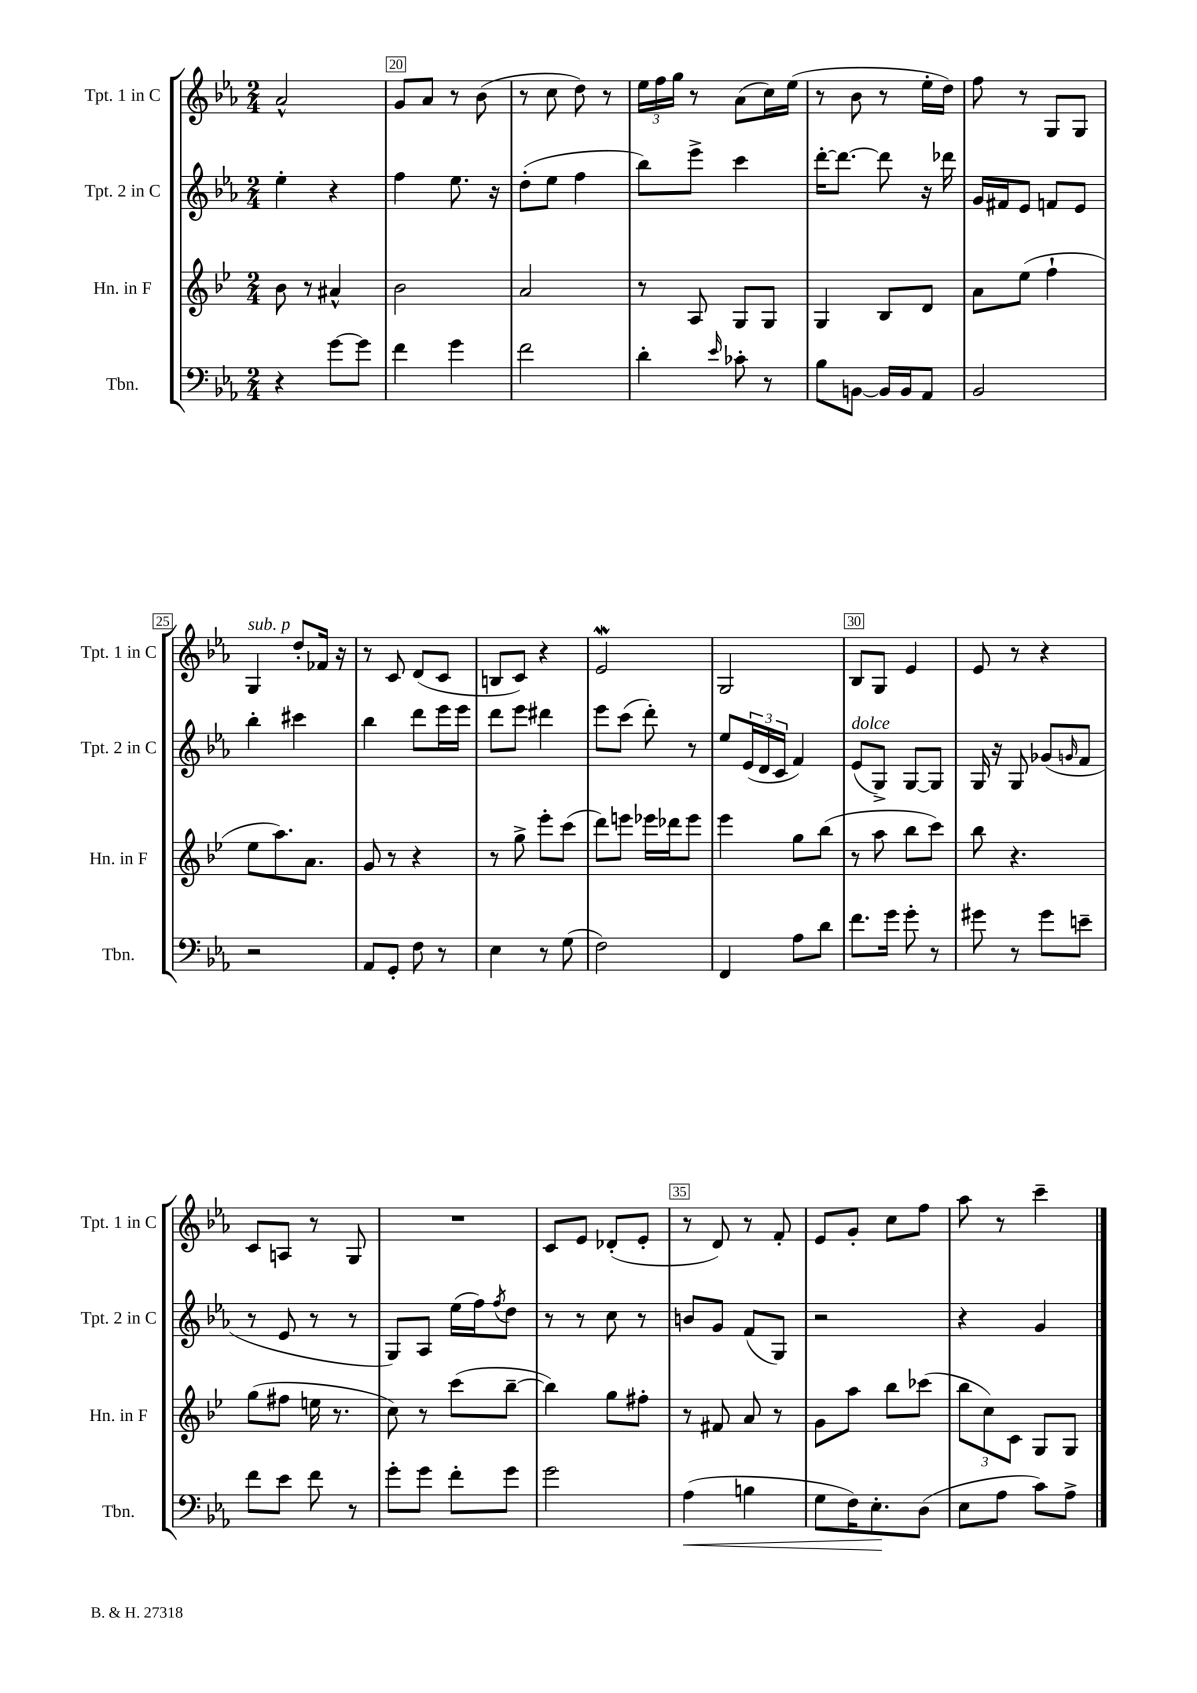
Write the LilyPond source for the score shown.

<<
\new StaffGroup <<
\new Staff = "s0" \with { instrumentName = "Tpt. 1 in C" shortInstrumentName = "Tpt. 1 in C" } {
    \clef treble \key ees \major \numericTimeSignature \time 2/4
    aes'2-^ |
    g'8 aes'8 r8 bes'8( |
    r8 c''8 d''8) r8 |
    \tuplet 3/2 { ees''16 f''16 g''16 } r8 aes'8( c''16) ees''16( |
    r8 bes'8 r8 ees''16-. d''16) |
    f''8 r8 g8 g8 |
    g4^\markup { \italic "sub. p" } d''8-. fes'16 r16 |
    r8 c'8 d'8( c'8 |
    b8 c'8) r4 |
    ees'2\mordent |
    g2 |
    bes8 g8 ees'4 |
    ees'8 r8 r4 |
    c'8 a8 r8 g8 |
    R2 |
    c'8 ees'8 des'8-.( ees'8-. |
    r8 d'8) r8 f'8-. |
    ees'8 g'8-. c''8 f''8 |
    aes''8 r8 c'''4-- \bar "|." |
}
\new Staff = "s1" \with { instrumentName = "Tpt. 2 in C" shortInstrumentName = "Tpt. 2 in C" } {
    \clef treble \key ees \major \numericTimeSignature \time 2/4
    ees''4-. r4 |
    f''4 ees''8. r16 |
    d''8-.( ees''8 f''4 |
    bes''8) ees'''8-> c'''4 |
    d'''16~-. d'''8.~ d'''8 r16 des'''16 |
    g'16 fis'16 ees'8 f'8 ees'8 |
    bes''4-. cis'''4 |
    bes''4 d'''8 ees'''16 ees'''16 |
    d'''8 ees'''8 dis'''4 |
    ees'''8 c'''8( d'''8-.) r8 |
    ees''8 \tuplet 3/2 { ees'16( d'16 c'16 } f'4) |
    ees'8^\markup { \italic "dolce" }( g8->) g8~ g8 |
    g16 r16 g8 ges'8( \grace { g'16 } f'8 |
    r8 ees'8 r8 r8 |
    g8) aes8 ees''16( f''16) \acciaccatura { f''8 } d''8 |
    r8 r8 c''8 r8 |
    b'8 g'8 f'8( g8) |
    r2 |
    r4 g'4 \bar "|." |
}
\new Staff = "s2" \with { instrumentName = "Hn. in F" shortInstrumentName = "Hn. in F" } {
    \clef treble \key bes \major \numericTimeSignature \time 2/4
    bes'8 r8 ais'4-^ |
    bes'2 |
    a'2 |
    r8 a8 g8 g8 |
    g4 bes8 d'8 |
    a'8 ees''8( f''4-! |
    ees''8 a''8.) a'8. |
    g'8 r8 r4 |
    r8 g''8-> ees'''8-. c'''8( |
    d'''8) e'''8 ees'''16 des'''16 ees'''8 |
    ees'''4 g''8 bes''8( |
    r8 a''8 bes''8 c'''8) |
    bes''8 r4. |
    g''8( fis''8 e''16 r8. |
    c''8) r8 c'''8( bes''8~-- |
    bes''4) g''8 fis''8-. |
    r8 fis'8 a'8 r8 |
    g'8 a''8 bes''8 ces'''8( |
    \tuplet 3/2 { bes''8 c''8) c'8 } g8 g8 \bar "|." |
}
\new Staff = "s3" \with { instrumentName = "Tbn." shortInstrumentName = "Tbn." } {
    \clef bass \key ees \major \numericTimeSignature \time 2/4
    r4 g'8~ g'8 |
    f'4 g'4 |
    f'2 |
    d'4-. \grace { ees'16 } ces'8-. r8 |
    bes8 b,8~ b,16 b,16 aes,8 |
    bes,2 |
    r2 |
    aes,8 g,8-. f8 r8 |
    ees4 r8 g8( |
    f2) |
    f,4 aes8 d'8 |
    f'8. g'16 g'8-. r8 |
    gis'8 r8 gis'8 e'8-- |
    f'8 ees'8 f'8 r8 |
    g'8-. g'8 f'8-. g'8 |
    g'2 |
    aes4\<( b4 |
    g8 f16) ees8.-.\! d8( |
    ees8 aes8 c'8) aes8-> \bar "|." |
}
>>
>>
\layout { \context { \Score currentBarNumber = #19 \override BarNumber.break-visibility = ##(#f #t #t) barNumberVisibility = #(every-nth-bar-number-visible 5) \override BarNumber.stencil = #(make-stencil-boxer 0.1 0.3 ly:text-interface::print) } }
